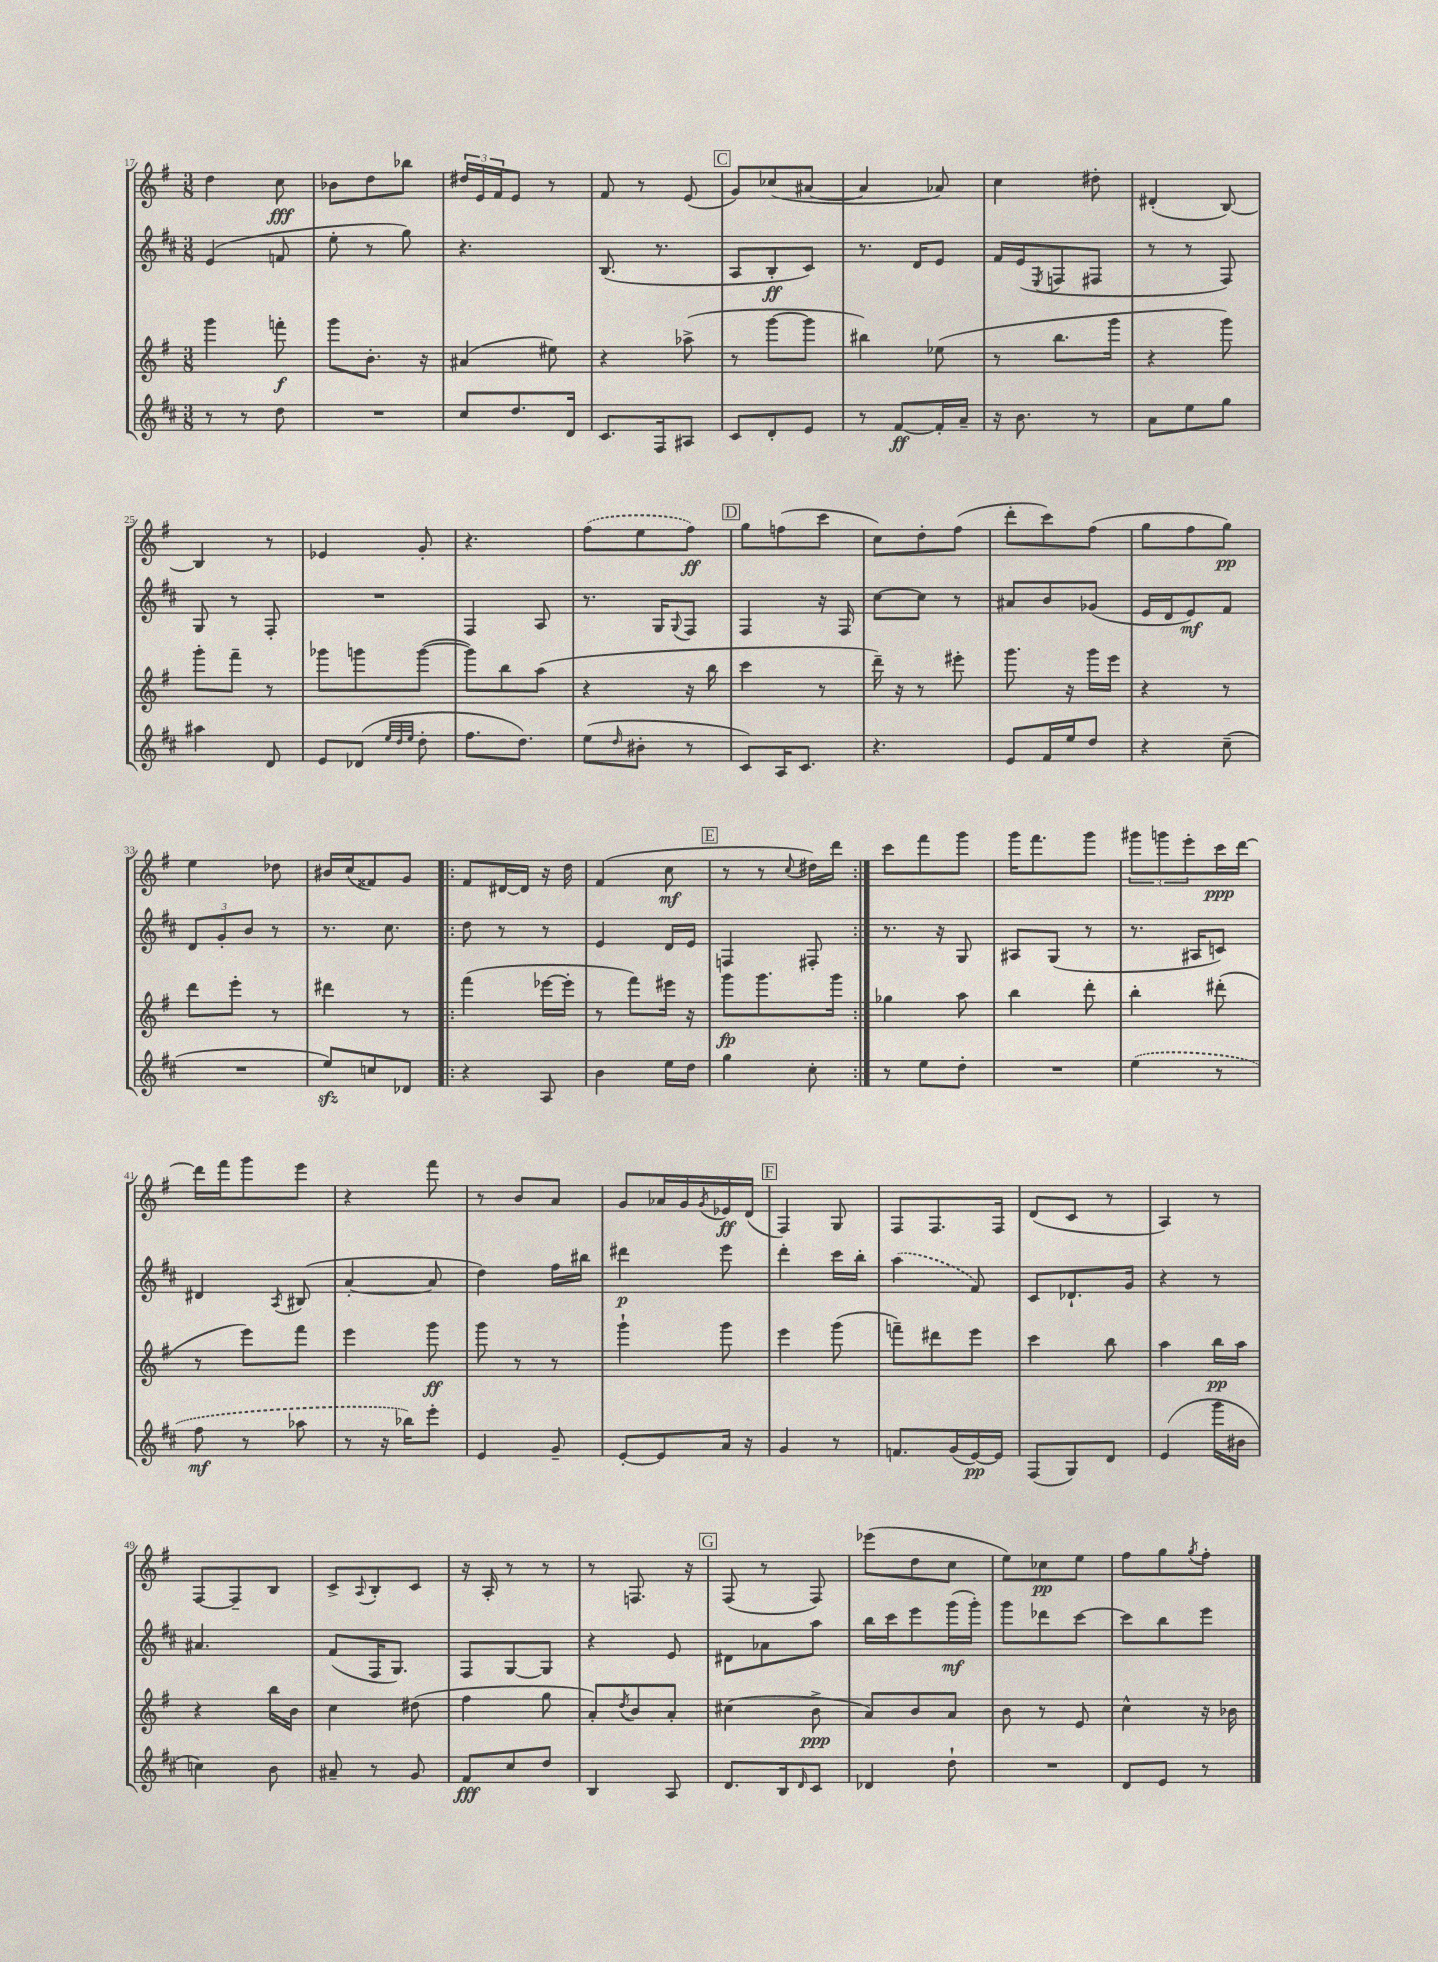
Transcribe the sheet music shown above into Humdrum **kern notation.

**kern	**dynam	**kern	**dynam	**kern	**dynam	**kern	**dynam
*part4	*part4	*part3	*part3	*part2	*part2	*part1	*part1
*staff4	*staff4	*staff3	*staff3	*staff2	*staff2	*staff1	*staff1
*clefG2	*	*clefG2	*	*clefG2	*	*clefG2	*
*k[f#c#]	*	*k[f#]	*	*k[f#c#]	*	*k[f#]	*
*M3/8	*	*M3/8	*	*M3/8	*	*M3/8	*
=17	=17	=17	=17	=17	=17	=17	=17
8r	.	4ggg\	.	(4e/	.	4dd\	.
8r	.	.	.	.	.	.	.
8dd\	.	8fffn'\	f	8fn/	.	8cc\	fff
=18	=18	=18	=18	=18	=18	=18	=18
4.r	.	8ggg\L	.	8ee'\	.	8b-X\L	.
.	.	8.b'\J	.	8r	.	8dd\	.
.	.	.	.	8gg\)	.	8bb-X\J	.
.	.	16r	.	.	.	.	.
=19	=19	=19	=19	=19	=19	=19	=19
8cc#/L	.	(4a#X/	.	4.r	.	24dd#X/LL	.
.	.	.	.	.	.	24e/	.
.	.	.	.	.	.	24f#/J	.
8.dd/	.	.	.	.	.	8e/J	.
.	.	8ee#X\)	.	.	.	8r	.
16d/Jk	.	.	.	.	.	.	.
=20	=20	=20	=20	=20	=20	=20	=20
8.c#/L	.	4r	.	(8.B/	.	8f#/	.
.	.	.	.	.	.	8r	.
16F#/k	.	.	.	8.r	.	.	.
8A#X/J	.	(8aa-X^\	.	.	.	(8e/	.
!!LO:REH:place=s1:t=C
=21	=21	=21	=21	=21	=21	=21	=21
8c#/L	.	8r	.	8A/L	.	8g/L)	.
8d'/	.	[8ggg\L	.	8B'/	ff	(8cc-X/	.
8e/J	.	8ggg\J]	.	8c#/J)	.	[8a#X/J	.
=22	=22	=22	=22	=22	=22	=22	=22
8r	.	4bb#X\)	.	8.r	.	4a#/]	.
[8f#/L	ff	.	.	.	.	.	.
.	.	.	.	16d/KL	.	.	.
16f#'/L]	.	(8ee-X\	.	8e/J	.	8a-X/)	.
16a~/JJ	.	.	.	.	.	.	.
=23	=23	=23	=23	=23	=23	=23	=23
16r	.	8r	.	16f#/LL	.	4cc\	.
8.b\	.	.	.	(16e/J	.	.	.
.	.	.	.	8qE/	.	.	.
.	.	8.bb\L	.	8Fn/	.	.	.
8r	.	.	.	8F#X/J	.	8dd#X'\	.
.	.	16ggg\Jk	.	.	.	.	.
=24	=24	=24	=24	=24	=24	=24	=24
8a\L	.	4r	.	8r	.	(4d#X'/	.
8ee\	.	.	.	8r	.	.	.
8gg\J	.	8ggg\)	.	8F#/)	.	[8B/)	.
!!LO:LB:g=z
=25	=25	=25	=25	=25	=25	=25	=25
4aa#X\	.	8ggg'\L	.	8G/	.	4B/]	.
.	.	8fff#~\J	.	8r	.	.	.
8d/	.	8r	.	8F#'/	.	8r	.
=26	=26	=26	=26	=26	=26	=26	=26
8e/L	.	8ggg-X\L	.	4.r	.	4e-X/	.
(8d-X/J	.	8gggn\	.	.	.	.	.
32qqee/LLL	.	.	.	.	.	.	.
32qqdd/	.	.	.	.	.	.	.
32qqee/JJJ	.	.	.	.	.	.	.
8dd'\	.	([8ggg\J	.	.	.	8g'/	.
=27	=27	=27	=27	=27	=27	=27	=27
8.ff#\L	.	8ggg\L])	.	4F#/	.	4.r	.
.	.	8bb\	.	.	.	.	.
8.dd\J)	.	.	.	.	.	.	.
.	.	(8aa\J	.	8A/	.	.	.
=28	=28	=28	=28	=28	=28	=28	=28
(8ee\L	.	4r	.	8.r	.	(8ff#\L	.
16qqdd/	.	.	.	.	.	.	.
8b#X'\J	.	.	.	.	.	8ee\	.
.	.	.	.	16G/KL	.	.	.
.	.	.	.	8qqG/	.	.	.
8r	.	16r	.	8F#/J	.	8ff#\J)	ff
.	.	16bb\	.	.	.	.	.
!!LO:REH:place=s1:t=D
=29	=29	=29	=29	=29	=29	=29	=29
8c#/L)	.	4ccc\	.	4F#/	.	8gg\L	.
16A/K	.	.	.	.	.	(8ffn\	.
8.c#/J	.	.	.	.	.	.	.
.	.	8r	.	16r	.	8ccc\J	.
.	.	.	.	16F#/	.	.	.
=30	=30	=30	=30	=30	=30	=30	=30
4.r	.	16ddd~\)	.	[8cc#\L	.	8cc\L)	.
.	.	16r	.	.	.	.	.
.	.	8r	.	8cc#\J]	.	8dd'\	.
.	.	8eee#X'\	.	8r	.	(8ff#\J	.
=31	=31	=31	=31	=31	=31	=31	=31
8e/L	.	8.ggg\	.	8a#X/L	.	8ddd'\L	.
16f#/L	.	.	.	8b/	.	8ccc\)	.
16ee/J	.	16r	.	.	.	.	.
8dd/J	.	16ggg\LL	.	(8g-X/J	.	(8ff#\J	.
.	.	16eee\JJ	.	.	.	.	.
=32	=32	=32	=32	=32	=32	=32	=32
4r	.	4r	.	16e/LL	.	8gg\L	.
.	.	.	.	16d/J	.	.	.
.	.	.	.	8e/)	mf	8ff#\	.
(8cc#~\	.	8r	.	8f#/J	.	8gg\J)	pp
!!LO:LB:g=z
=33	=33	=33	=33	=33	=33	=33	=33
4.r	.	8ddd\L	.	12d/L	.	4ee\	.
.	.	.	.	12g'/	.	.	.
.	.	8eee'\J	.	.	.	.	.
.	.	.	.	12b/J	.	.	.
.	.	8r	.	8r	.	8dd-X\	.
=34	=34	=34	=34	=34	=34	=34	=34
8eezz/L)	.	4ddd#X\	.	8.r	.	16b#X/LL	.
.	.	.	.	.	.	(16cc/J	.
8ccn/	.	.	.	.	.	8f##X/)	.
.	.	.	.	8.cc#\	.	.	.
8d-X/J	.	8r	.	.	.	8g/J	.
=35!|:	=35!|:	=35!|:	=35!|:	=35!|:	=35!|:	=35!|:	=35!|:
4r	.	(4fff#\	.	8dd\	.	8f#/L	.
.	.	.	.	8r	.	[16d#X/L	.
.	.	.	.	.	.	16d#/JJ]	.
8A/	.	[16eee-X\LL	.	8r	.	16r	.
.	.	16eee-'\JJ]	.	.	.	16dd\	.
=36	=36	=36	=36	=36	=36	=36	=36
4b\	.	8r	.	4e/	.	(4f#/	.
.	.	8fff#\L)	.	.	.	.	.
16ee\LL	.	16eee#X\Jk	.	16d/LL	.	8cc\	mf
16dd\JJ	.	16r	.	16e/JJ	.	.	.
!!LO:REH:place=s1:t=E
=37	=37	=37	=37	=37	=37	=37	=37
4gg\	.	8ggg\L	fp	4Fn/	.	8r	.
.	.	8.ggg\	.	.	.	8r	.
.	.	.	.	.	.	8qqcc/	.
8cc#'\	.	.	.	8F#X'/	.	16dd#X\LL)	.
.	.	16ggg\Jk	.	.	.	16ddd\JJ	.
=38:|!	=38:|!	=38:|!	=38:|!	=38:|!	=38:|!	=38:|!	=38:|!
8r	.	4gg-X\	.	8.r	.	8ccc\L	.
8ee\L	.	.	.	.	.	8fff#\	.
.	.	.	.	16r	.	.	.
8dd'\J	.	8aa\	.	8G/	.	8ggg\J	.
=39	=39	=39	=39	=39	=39	=39	=39
4.r	.	4bb\	.	8A#X/L	.	16ggg\KL	.
.	.	.	.	.	.	8.fff#\	.
.	.	.	.	(8G/J	.	.	.
.	.	8ddd'\	.	8r	.	8ggg\J	.
=40	=40	=40	=40	=40	=40	=40	=40
(4ee\	.	4bb'\	.	8.r	.	12ggg#X\L	.
.	.	.	.	.	.	12gggn\	.
.	.	.	.	.	.	12eee'\	.
.	.	.	.	16A#X/KL	.	.	.
8r	.	(8ddd#X'\	.	8cn/J)	.	16ccc\L	ppp
.	.	.	.	.	.	[16ddd\JJ	.
!!LO:LB:g=z
=41	=41	=41	=41	=41	=41	=41	=41
8ff#\	mf	8r	.	4d#X/	.	16ddd\LL]	.
.	.	.	.	.	.	16fff#\J	.
8r	.	8eee\L)	.	.	.	8ggg\	.
.	.	.	.	8qA/	.	.	.
8aa-X\	.	8fff#\J	.	(8B#X/	.	8eee\J	.
=42	=42	=42	=42	=42	=42	=42	=42
8r	.	4eee\	.	[4a'/	.	4r	.
16r	.	.	.	.	.	.	.
16bb-X\KL)	.	.	.	.	.	.	.
8eee'\J	.	8ggg\	ff	8a/]	.	8fff#\	.
=43	=43	=43	=43	=43	=43	=43	=43
4e/	.	8ggg\	.	4dd\)	.	8r	.
.	.	8r	.	.	.	8b/L	.
8g~/	.	8r	.	16ff#\LL	.	8a/J	.
.	.	.	.	16bb#X\JJ	.	.	.
=44	=44	=44	=44	=44	=44	=44	=44
[8e'/L	.	4ggg`\	.	4ddd#X\	p	8g/L	.
8e/]	.	.	.	.	.	16a-X/L	.
.	.	.	.	.	.	16g/	.
.	.	.	.	.	.	8qg/	.
16a/Jk	.	8ggg\	.	8eee\	.	16e-X/	ff
16r	.	.	.	.	.	(16d/JJ	.
!!LO:REH:place=s1:t=F
=45	=45	=45	=45	=45	=45	=45	=45
4g/	.	4eee\	.	4ddd'\	.	4F#/)	.
8r	.	(8ggg\	.	16ccc#\LL	.	8G/	.
.	.	.	.	16bb'\JJ	.	.	.
=46	=46	=46	=46	=46	=46	=46	=46
8.fn/L	.	8fffn~\L)	.	(4aa\	.	8F#/L	.
.	.	8ddd#X\	.	.	.	8.F#/	.
(16g/L	.	.	.	.	.	.	.
[16e/)	pp	8eee\J	.	8f#/)	.	.	.
16e/JJ]	.	.	.	.	.	16F#/Jk	.
=47	=47	=47	=47	=47	=47	=47	=47
(8F#/L	.	4ccc\	.	8c#/L	.	(8d/L	.
8G/)	.	.	.	8.d-X`/	.	8c/J	.
8d/J	.	8bb\	.	.	.	8r	.
.	.	.	.	16g/Jk	.	.	.
=48	=48	=48	=48	=48	=48	=48	=48
(4e/	.	4aa\	.	4r	.	4A/)	.
16ggg\LL	.	16bb\LL	pp	8r	.	8r	.
16b#X\JJ	.	16aa\JJ	.	.	.	.	.
!!LO:LB:g=z
=49	=49	=49	=49	=49	=49	=49	=49
4ccn\)	.	4r	.	4.a#X/	.	[8F#/L	.
.	.	.	.	.	.	8F#~/]	.
8b\	.	16bb\LL	.	.	.	8B/J	.
.	.	16b\JJ	.	.	.	.	.
=50	=50	=50	=50	=50	=50	=50	=50
8a#X~/	.	4cc\	.	(8f#/L	.	8c^/L	.
.	.	.	.	.	.	8qqA/	.
8r	.	.	.	16F#/K	.	8B'/	.
.	.	.	.	8.G/J)	.	.	.
8g/	.	(8dd#X\	.	.	.	8c/J	.
=51	=51	=51	=51	=51	=51	=51	=51
8f#/L	fff	4ff#\	.	8F#/L	.	16r	.
.	.	.	.	.	.	16A'/	.
8cc#/	.	.	.	[8G/	.	8r	.
8dd/J	.	8gg\	.	8G/J]	.	8r	.
=52	=52	=52	=52	=52	=52	=52	=52
4B/	.	8a'/L)	.	4r	.	8r	.
.	.	8qdd/	.	.	.	.	.
.	.	8b/	.	.	.	8.Fn/	.
8A/	.	8a'/J	.	8e/	.	.	.
.	.	.	.	.	.	16r	.
!!LO:REH:place=s1:t=G
=53	=53	=53	=53	=53	=53	=53	=53
8.d/L	.	(4cc#X\	.	8d#X\L	.	(8F#/	.
.	.	.	.	8a-X\	.	8r	.
16B/k	.	.	.	.	.	.	.
16qqd/	.	.	.	.	.	.	.
8c#/J	.	8b^\	ppp	8aa\J	.	8F#/)	.
=54	=54	=54	=54	=54	=54	=54	=54
4d-X/	.	8a/L)	.	16bb\LL	.	(8eee-X\L	.
.	.	.	.	16ccc#\J	.	.	.
.	.	8b/	.	8eee\	.	8dd\	.
8dd`\	.	8a/J	.	(16ggg\L	mf	8cc\J	.
.	.	.	.	16ggg'\JJ)	.	.	.
=55	=55	=55	=55	=55	=55	=55	=55
4.r	.	8b\	.	8ggg\L	.	8ee\L)	.
.	.	8r	.	8ddd-X\	.	8cc-X\	pp
.	.	8e/	.	[8ccc#\J	.	8ee\J	.
=56	=56	=56	=56	=56	=56	=56	=56
8d/L	.	4cc^^\	.	8ccc#\L]	.	8ff#\L	.
8e/J	.	.	.	8bb\	.	8gg\	.
.	.	.	.	.	.	8qgg/	.
8r	.	16r	.	8eee\J	.	8ff#'\J	.
.	.	16b-X\	.	.	.	.	.
==	==	==	==	==	==	==	==
*-	*-	*-	*-	*-	*-	*-	*-
